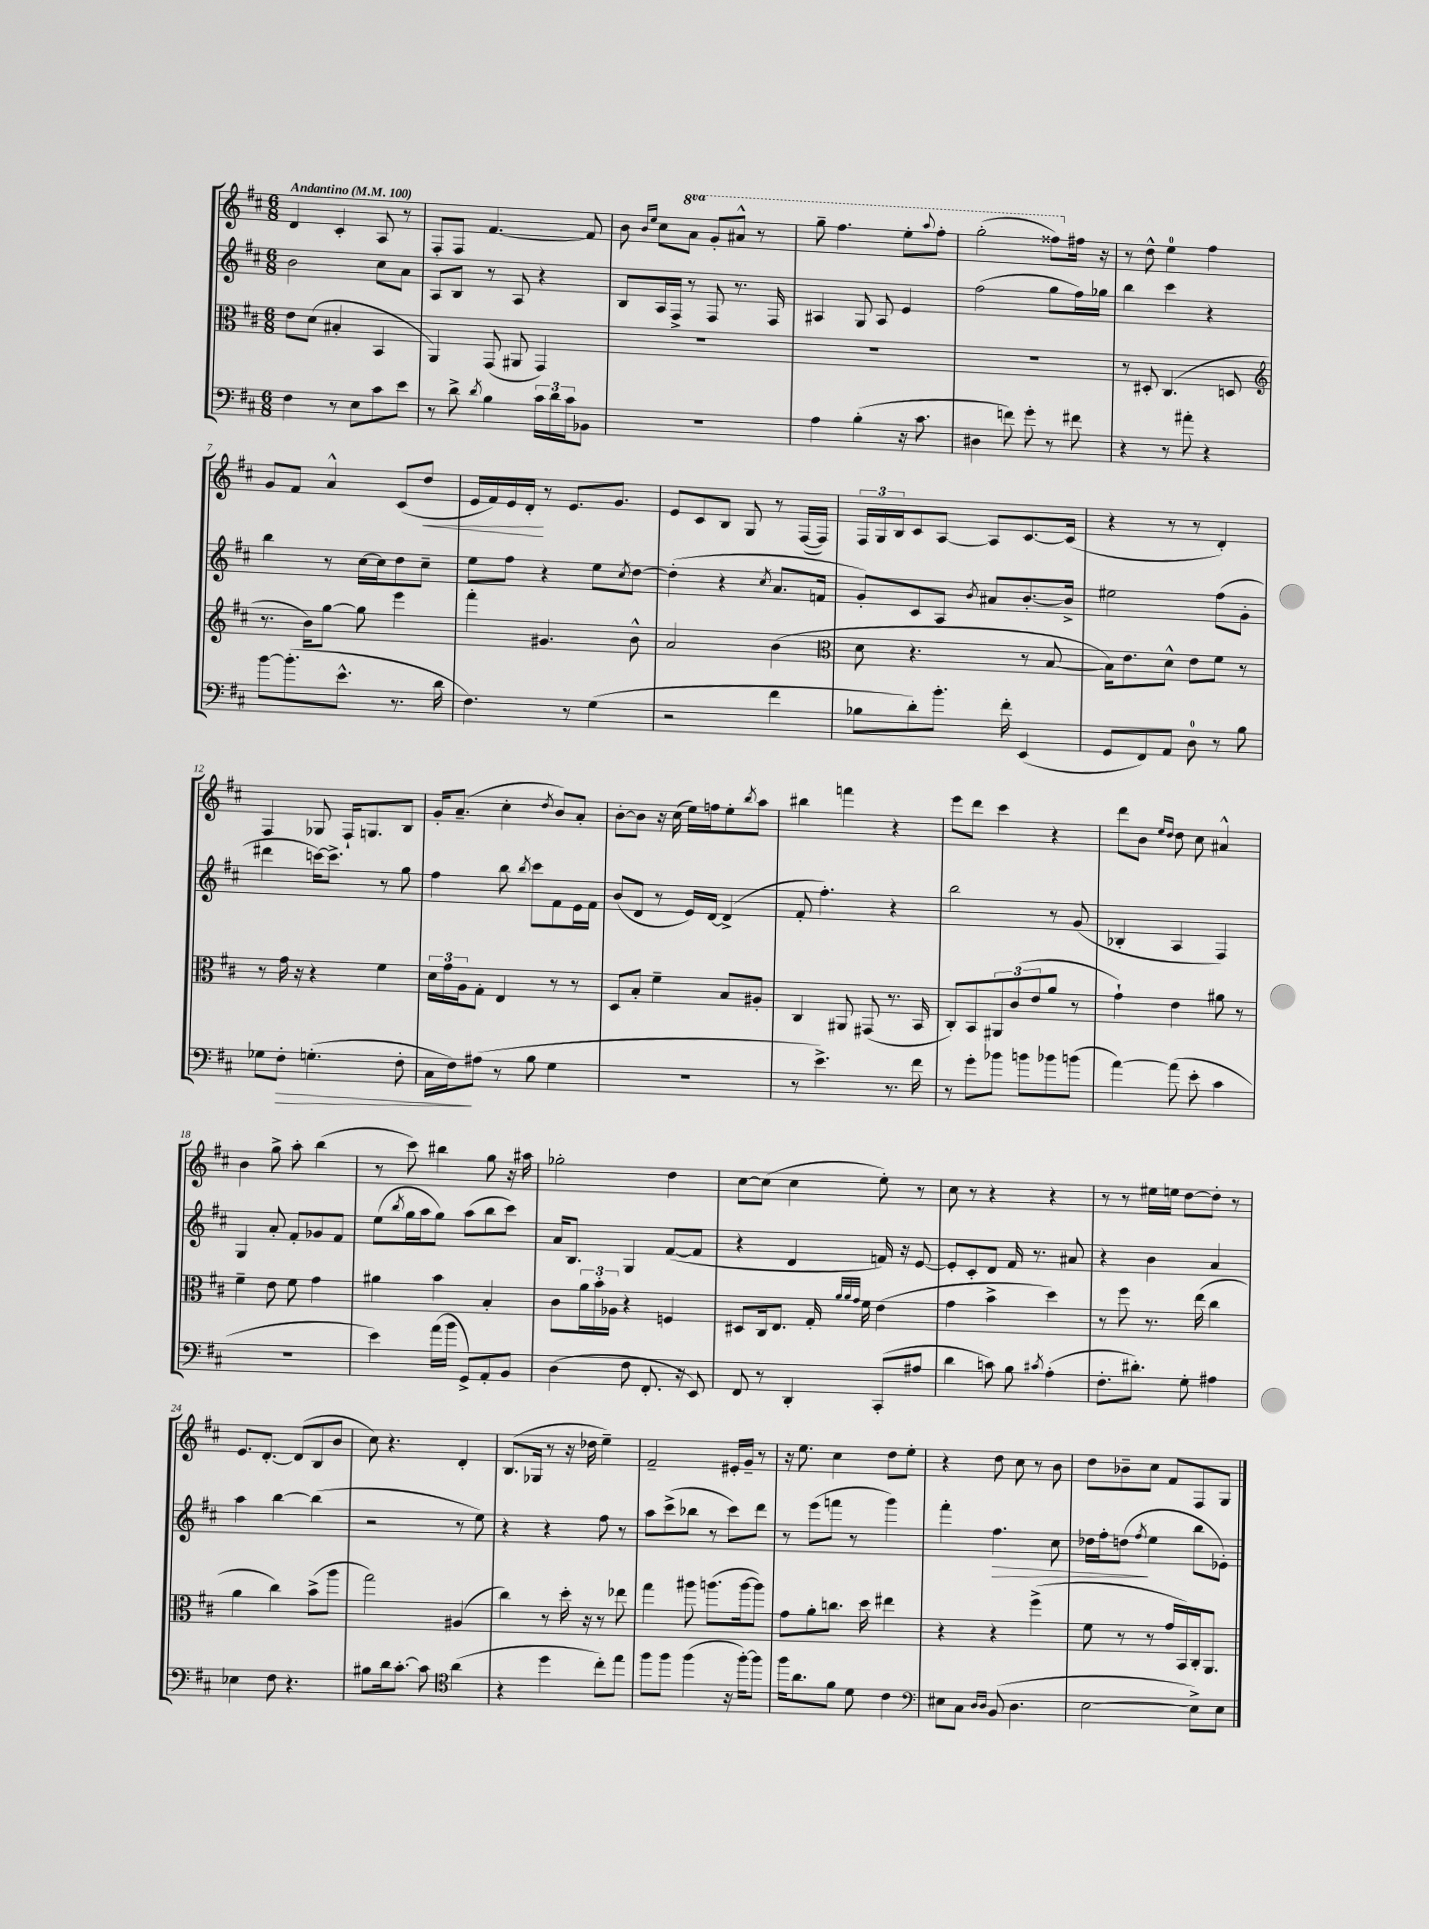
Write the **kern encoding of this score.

**kern	**dynam	**kern	**kern	**dynam	**kern	**dynam
*part4	*part4	*part3	*part2	*part2	*part1	*part1
*staff4	*staff4	*staff3	*staff2	*staff2	*staff1	*staff1
*clefF4	*	*clefC3	*clefG2	*	*clefG2	*
*k[f#c#]	*	*k[f#c#]	*k[f#c#]	*	*k[f#c#]	*
*M6/8	*	*M6/8	*M6/8	*	*M6/8	*
*MM100	*	*MM100	*MM100	*	*MM100	*
=1	=1	=1	=1	=1	=1	=1
!	!	!	!	!	!LO:TX:a:B:t=Andantino	!
4F#\	.	8e\L	2b\	.	4d/	.
.	.	(8d\J	.	.	.	.
8r	.	4B#X'/	.	.	4c#'/	.
8E\L	.	.	.	.	.	.
8c#\	.	4BB/	8cc#\L	.	8A/	.
8e\J	.	.	8a\J	.	8r	.
=2	=2	=2	=2	=2	=2	=2
8r	.	4AA/)	8A/L	.	8F#'/L	.
8d^\	.	.	8B/J	.	8F#/J	.
8qd/	.	.	.	.	.	.
4B\	.	(8GG/	8r	.	[4.f#/	.
.	.	8AA#X/	8A/	.	.	.
24c#\LL	.	4GG/)	4r	.	.	.
24d\	.	.	.	.	.	.
24c#\J	.	.	.	.	.	.
8BB-X\J	.	.	.	.	8f#/]	.
=3	=3	=3	=3	=3	=3	=3
2.r	.	2.r	8B/L	.	8b\	.
.	.	.	.	.	16qqb/LL	.
.	.	.	.	.	16qqee/JJ	.
.	.	.	16A/L	.	8cc#\L	.
.	.	.	16F#^/JJ	.	.	.
*	*	*	*	*	*8va	*
.	.	.	8r	.	8aa\J	.
.	.	.	8F#/	.	8gg'/L	.
.	.	.	8.r	.	8aa#X^^/J	.
.	.	.	.	.	8r	.
.	.	.	16F#/	.	.	.
=4	=4	=4	=4	=4	=4	=4
4A\	.	2.r	4A#X/	.	8ggg~\	.
.	.	.	.	.	4.fff#\	.
(4B'\	.	.	8G/	.	.	.
.	.	.	8A#/	.	.	.
16r	.	.	4e/	.	8eee'\L	.
8.c#\	.	.	.	.	.	.
.	.	.	.	.	8qqaaa/	.
.	.	.	.	.	8fff#'\J	.
=5	=5	=5	=5	=5	=5	=5
4D#X\	.	2.r	(2ff#\	.	(2ggg'\	.
8fn\)	.	.	.	.	.	.
8g'\	.	.	.	.	.	.
8r	.	.	8gg\L	.	8fff##X\L)	.
*	*	*	*	*	*X8va	*
8f#X\	.	.	16ff#\L)	.	16ff#X\Jk	.
.	.	.	16gg-X\JJ	.	16r	.
=6	=6	=6	=6	=6	=6	=6
4r	.	8r	4bb\	.	8r	.
.	.	8D#X'/	.	.	8dd^^\	.
8r	.	(4.C#/	4ccc#\	.	4ee\	.
8a#X'\	.	.	.	.	.	.
4r	.	.	4r	.	4ff#\	.
.	.	8Dn/	.	.	.	.
!!LO:LB:g=z
=7	=7	=7	=7	=7	=7	=7
*	*	*clefG2	*	*	*	*
[8b\L	.	8.r	4bb\	.	8g/L	.
(8.b'\]	.	.	.	.	8f#/J	.
.	.	16b\KL)	.	.	.	.
.	.	[8gg\J	8r	.	4a^^/	.
8.e^^\J	.	.	.	.	.	.
.	.	8gg\]	[16cc#\LL	.	.	.
.	.	.	16cc#\J]	.	.	.
8.r	.	4eee\	8dd\	.	(8c#/L	.
!	!	!	!	!	!	!LO:HP:b
.	.	.	8cc#~\J	.	8dd/J	<
16d\	.	.	.	.	.	.
=8	=8	=8	=8	=8	=8	=8
4.F#\)	.	4fff#'\	8ee\L	.	16e/LL	.
.	.	.	.	.	16f#/)	.
.	.	.	8ff#\J	.	16e/	.
.	.	.	.	.	16d'/JJ	.
.	.	4.g#X/	4r	.	8r	[
8r	.	.	.	.	8.e/L	.
(4G\	.	.	8ee\L	.	.	.
.	.	.	.	.	8.g/J	.
.	.	.	8qcc#/	.	.	.
.	.	8b^^\	[8dd\J	.	.	.
=9	=9	=9	=9	=9	=9	=9
2r	.	2a/	(4dd'\]	.	8e/L	.
.	.	.	.	.	8c#/	.
.	.	.	4r	.	8B/J	.
.	.	.	.	.	8G/	.
.	.	.	8qcc#/	.	.	.
4f#\	.	(4b\	8.a/L	.	8r	.
.	.	.	.	.	([16F#/LL	.
.	.	.	16fn/Jk	.	16F#/JJ])	.
=10	=10	=10	=10	=10	=10	=10
*	*	*clefC3	*	*	*	*
8B-X\L	.	8d\	8g'/L)	.	24F#/LL	.
.	.	.	.	.	24G/	.
.	.	.	.	.	24B/J	.
8d'\)	.	4.r	8c#/	.	8c#/	.
8.b'\J	.	.	8A/J	.	[8A/J	.
.	.	.	8qb/	.	.	.
.	.	.	8a#X/L	.	8A/L]	.
16f#'\	.	.	.	.	.	.
(4EE/	.	8r	[8.b'/	.	[8.c#/	.
.	.	[8B/	.	.	.	.
.	.	.	16b^/Jk]	.	(16c#/Jk]	.
=11	=11	=11	=11	=11	=11	=11
8GG/L	.	16B\KL])	2ee#X\	.	4r	.
.	.	8.e\	.	.	.	.
8FF#/)	.	.	.	.	.	.
8AA/J	.	8d^^\J	.	.	8r	.
8D\	.	8e\L	.	.	8r	.
8r	.	8f#\J	(8ff#\L	.	4d'/)	.
8B\	.	8r	8g'\J	.	.	.
!!LO:LB:g=z
=12	=12	=12	=12	=12	=12	=12
8G-X\L	.	8r	4ddd#X\	.	4F#/	.
!	!LO:HP:b	!	!	!	!	!
8F#'\J	>	16g\	.	.	.	.
.	.	16r	.	.	.	.
(4.Gn'\	.	4r	[16cccn\KL)	.	8G-X/	.
.	.	.	8.ccc^\J]	.	.	.
.	.	.	.	.	16F#`/KL	.
.	.	.	.	.	8.Gn/	.
.	.	4f#\	8r	.	.	.
8F#'\	.	.	8gg\	.	8B/J	.
=13	=13	=13	=13	=13	=13	=13
16C#\LL	.	24d\LL	4ff#\	.	16g'/KL	.
.	.	24g\	.	.	.	.
16F#\J)	.	.	.	.	(8.a~/J	.
.	.	24A\J	.	.	.	.
(8A#X\J	]	8G'\J	.	.	.	.
8r	.	4E/	8bb\	.	4cc#'\	.
.	.	.	8qbb/	.	.	.
8B\	.	.	8ccc#\L	.	.	.
.	.	.	.	.	8qdd/	.
4G\	.	8r	8f#\	.	8b/L)	.
.	.	8r	16e\L	.	8a'/J	.
.	.	.	16f#\JJ	.	.	.
=14	=14	=14	=14	=14	=14	=14
2.r	.	8D/L	(8b/L	.	[8b'\L	.
.	.	8B'/J	8d/J	.	8b\J]	.
.	.	4f#~\	8r	.	16r	.
.	.	.	.	.	(16cc#\	.
.	.	.	16e/LL)	.	16ee\LL)	.
.	.	.	[16d/JJ	.	16ffn\J	.
.	.	8B/L	(4d^/]	.	8ee'\	.
.	.	.	.	.	8qbb/	.
.	.	8A#X'/J	.	.	8aa\J	.
=15	=15	=15	=15	=15	=15	=15
8r	.	4C#/	8f#'/	.	4bb#X\	.
4.e^\)	.	.	4.ff#'\)	.	.	.
.	.	8AA#X/	.	.	4fffn\	.
.	.	(8GG#X/	.	.	.	.
8.r	.	8.r	4r	.	4r	.
16f#\	.	16BB/	.	.	.	.
=16	=16	=16	=16	=16	=16	=16
8r	.	8C#'/L)	2bb\	.	8eee\L	.
8g'\L	.	8BB/	.	.	8ddd\J	.
8b-X\J	.	12AA#X/	.	.	4ccc#\	.
.	.	(12c#/	.	.	.	.
8bn\L	.	.	.	.	.	.
.	.	12e/	.	.	.	.
8b-X\	.	8a/J	8r	.	4r	.
(8bn\J	.	8r	(8g/	.	.	.
=17	=17	=17	=17	=17	=17	=17
[4a\)	.	4g`\)	4B-X'/	.	8ddd\L	.
.	.	.	.	.	8b\J	.
.	.	.	.	.	16qqee/LL	.
.	.	.	.	.	16qqdd/JJ	.
(8a\]	.	4e\	4A/	.	8dd\	.
8e'\	.	.	.	.	8cc#\	.
4c#\	.	8a#X\	4F#/)	.	4a#X^^/	.
.	.	8r	.	.	.	.
!!LO:LB:g=z
=18	=18	=18	=18	=18	=18	=18
2.r	.	4f#~\	4G/	.	4b\	.
.	.	8e\	8a'/	.	8gg^\	.
.	.	8f#\	8f#'/L	.	8aa'\	.
.	.	4g\	8g-X/	.	(4bb\	.
.	.	.	8f#/J	.	.	.
=19	=19	=19	=19	=19	=19	=19
4e\)	.	4a#X\	(8ee\L	.	8r	.
.	.	.	8qbb/	.	.	.
.	.	.	16gg\L	.	8ccc#\)	.
.	.	.	16aa\J	.	.	.
(16a\LL	.	4b\	8gg\J)	.	4bb#X\	.
16b\JJ	.	.	.	.	.	.
8GG^/L)	.	.	(8aa\L	.	.	.
8AA'/	.	4B'/	8bb\	.	8gg\	.
8BB/J	.	.	8ccc#\J)	.	16r	.
.	.	.	.	.	16aa#X\	.
=20	=20	=20	=20	=20	=20	=20
(4D\	.	8c#\L	16a/KL	.	2gg-X'\	.
.	.	.	8.B/J	.	.	.
.	.	24a\L	.	.	.	.
.	.	24b'\	.	.	.	.
.	.	24A-X\JJ	.	.	.	.
8F#\	.	4r	4G/	.	.	.
8.FF#'/	.	.	.	.	.	.
.	.	4Fn/	([8f#/L	.	4dd\	.
16r	.	.	.	.	.	.
8EE/)	.	.	8f#/J]	.	.	.
=21	=21	=21	=21	=21	=21	=21
8FF#/	.	8D#X/L	4r	.	[8cc#\L	.
8r	.	16C#/k	.	.	(8cc#\J]	.
.	.	8.E/J	.	.	.	.
4DD'/	.	.	4d/	.	4cc#\	.
.	.	16G'/	.	.	.	.
.	.	32qqa/LLL	.	.	.	.
.	.	32qqa/	.	.	.	.
.	.	32qqg/JJJ	.	.	.	.
.	.	16f#\	.	.	.	.
(8CC#'/L	.	(4e\	16fn/)	.	8ee'\)	.
.	.	.	16r	.	.	.
8A#X/J	.	.	[8e/	.	8r	.
=22	=22	=22	=22	=22	=22	=22
4d\	.	4g\	8e'/L]	.	8cc#\	.
.	.	.	8c#'/	.	8r	.
8cn\)	.	4b^\	8d/J	.	4r	.
8B\	.	.	16f#/	.	.	.
.	.	.	8.r	.	.	.
8qc#X/	.	.	.	.	.	.
(4A'\	.	4dd\)	.	.	4r	.
.	.	.	8a#X/	.	.	.
=23	=23	=23	=23	=23	=23	=23
8.F#'\L	.	8r	4r	.	8r	.
.	.	8ff#\	.	.	8r	.
8.d#X'\J)	.	.	.	.	.	.
.	.	8.r	4b\	.	16ee#X\LL	.
.	.	.	.	.	16een\JJ	.
8G'\	.	.	.	.	[8dd\L	.
.	.	(16ee\	.	.	.	.
4A#X\	.	4cc#\	4a/	.	8dd'\J]	.
.	.	.	.	.	8r	.
!!LO:LB:g=z
=24	=24	=24	=24	=24	=24	=24
4E-X\	.	4a\	4aa\	.	8.e/L	.
.	.	.	.	.	[8.d'/J	.
8F#\	.	4cc#\)	[4bb\	.	.	.
4.r	.	.	.	.	(8d/L]	.
.	.	(8b^\L	(4bb\]	.	8B/	.
.	.	8aa\J	.	.	8b/J	.
=25	=25	=25	=25	=25	=25	=25
8B#X\L	.	2gg\)	2r	.	8cc#\)	.
16d\k	.	.	.	.	4.r	.
[8.c#'\J	.	.	.	.	.	.
8c#\]	.	.	.	.	.	.
*clefC4	*	*	*	*	*	*
(4a\	.	(4A#X/	8r	.	4d'/	.
.	.	.	8ee\)	.	.	.
=26	=26	=26	=26	=26	=26	=26
4r	.	4cc#\)	4r	.	(8.B/L	.
.	.	.	.	.	16G-X/Jk	.
4dd\	.	8r	4r	.	8r	.
.	.	16dd'\	.	.	16r	.
.	.	16r	.	.	16dd-X\	.
8cc#'\L)	.	8r	8ff#\	.	4ee~\)	.
8ee\J	.	8ee-X\	8r	.	.	.
=27	=27	=27	=27	=27	=27	=27
8ff#\L	.	4gg\	8aa\L	.	2f#~/	.
8ff#\J	.	.	(8ccc#^\	.	.	.
(4ff#\	.	8aa#X\	8bb-X\J	.	.	.
.	.	(8.aan\L	8r	.	.	.
16r	.	.	8ccc#\L)	.	16e#X'/LL	.
[16ff#'\KL)	.	[16aa\k	.	.	16g~/JJ	.
8ff#\J]	.	8aa\J])	8ddd\J	.	8r	.
=28	=28	=28	=28	=28	=28	=28
16ff#\KL	.	8g\L	8r	.	16r	.
8.a\	.	.	.	.	8.ee\	.
.	.	8a'\	(8eee\L	.	.	.
8f#\J	.	8.ccn\J	8fffn\J	.	4cc#\	.
8d\	.	.	8r	.	.	.
.	.	16dd\	.	.	.	.
4c#\	.	4ee#X\	4ggg\)	.	8dd\L	.
.	.	.	.	.	8ee'\J	.
=29	=29	=29	=29	=29	=29	=29
*clefF4	*	*	*	*	*	*
8E#X\L	.	4r	4fff#'\	.	4r	.
8C#\J	.	.	.	.	.	.
16qqD/LL	.	.	.	.	.	.
16qqD/JJ	.	.	.	.	.	.
!	!	!	!	!LO:HP:b	!	!
(8BB/	.	4r	4.ff#\	>	8dd\	.
4.D\	.	.	.	.	8cc#\	.
.	.	(4ff#^\	.	.	8r	.
.	.	.	8cc#\	.	8b\	.
=30	=30	=30	=30	=30	=30	=30
[2E\	.	8f#\	16dd-X\LL	.	8dd\L	.
.	.	.	16ff#'\J	.	.	.
.	.	8r	(8ddn\J	.	8b-X~\	.
.	.	.	8qff#/	.	.	.
.	.	8r	4ee\	]	8cc#\J	.
.	.	16g/LL	.	.	8f#/L	.
.	.	16BB/)	.	.	.	.
8E^\L])	.	16C#'/J	8bb\L	.	8F#/	.
.	.	8.AA/J	.	.	.	.
8E\J	.	.	8e-X'\J)	.	8G/J	.
==	==	==	==	==	==	==
*-	*-	*-	*-	*-	*-	*-
